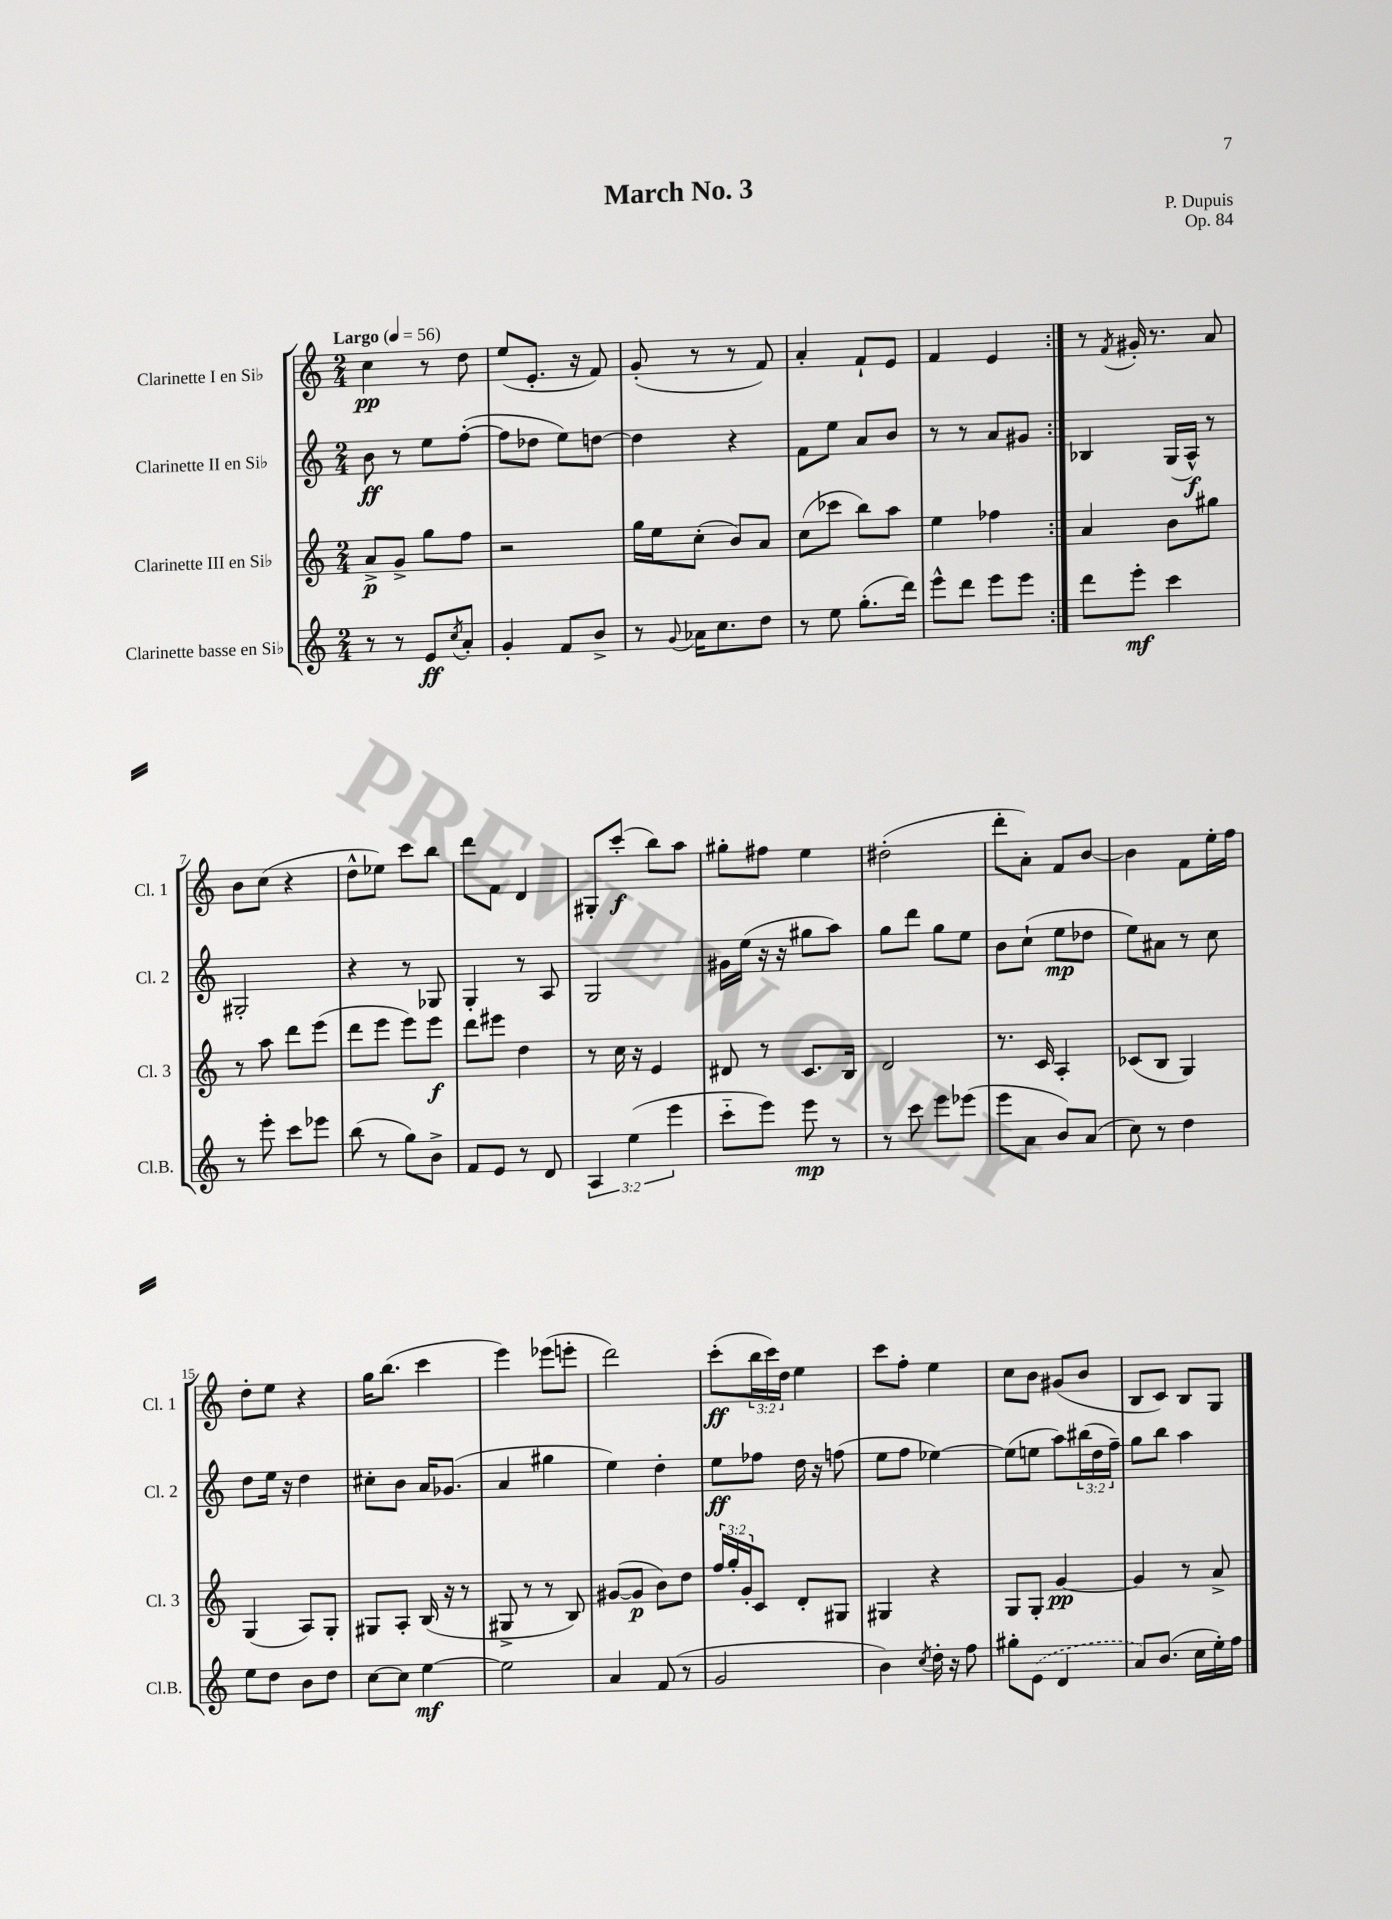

**kern	**kern	**kern	**kern
*staff4	*staff3	*staff2	*staff1
*clefG2	*clefG2	*clefG2	*clefG2
*k[]	*k[]	*k[]	*k[]
*M2/4	*M2/4	*M2/4	*M2/4
*MM56	*MM56	*MM56	*MM56
8r	8a^/L	8b\	4cc\
8r	8g^/J	8r	.
8e/L	8gg\L	8ee\L	8r
8qcc/	.	.	.
8a'/J	8ff\J	([8ff'\J	8dd\
=	=	=	=
4g'/	2r	8ff\]L	(8ee/L
.	.	8dd-\J	8.e'/J
8f/L	.	8ee\L)	.
.	.	.	16r
8b^/J	.	[8dd\J	8f/)
=	=	=	=
8r	16gg\LL	4dd\]	(8g'/
.	16ee\J	.	.
8qqg/	.	.	.
16a-\LK	(8cc'\J	.	8r
8.cc\	.	.	.
.	8b/L)	4r	8r
8dd\J	8a/J	.	8f/)
=	=	=	=
8r	(8cc\L	8f\L	4a'/
8ee\	8ccc-\J	8ee\J	.
(8.gg'\L	8bb\L)	8a/L	8f`/L
.	8aa\J	8b/J	8e/J
16ddd\Jk)	.	.	.
=	=	=	=
8eee^^\L	4ee\	8r	4f/
8ddd\J	.	8r	.
8eee\L	4ff-\	8a/L	4e/
8eee\J	.	8g#/J	.
=:|!	=:|!	=:|!	=:|!
8ddd\L	4a/	4B-/	8r
.	.	.	8qf/
8eee'\J	.	.	16g#'/
.	.	.	8.r
4ccc\	8b\L	(16G/LL	.
.	.	16A^^/JJ)	.
.	8gg#\J	8r	8a/
=	=	=	=
8r	8r	2G#'/	8b\L
8eee'\	8aa\	.	(8cc\J
8ccc\L	8ddd\L	.	4r
8eee-\J	(8eee\J	.	.
=	=	=	=
(8bb\	8ddd\L	4r	8dd^^\L
8r	8eee\J	.	8ee-\J)
8gg\L)	8eee\L)	8r	8ccc\L
8b^\J	8eee\J	8G-/	8bb\J
=	=	=	=
8f/L	8ddd\L	4G'/	8ddd\L
8e/J	8eee#\J	.	8f\J
8r	4dd\	8r	4d/
8d/	.	8A/	.
=	=	=	=
6A/	8r	2G/	8G#'/L
.	16cc\	.	(8ccc'/J
(6ee\	.	.	.
.	16r	.	.
.	4e/	.	8bb\L)
6eee\	.	.	.
.	.	.	8aa\J
=	=	=	=
8ccc'~\L	8d#/	16g#\LL	8gg#'\L
.	.	(16ee\JJ	.
8eee\J)	8r	16r	8ff#\J
.	.	16r	.
8eee\	8.c/L	8gg#\L	4ee\
8r	.	8aa\J)	.
.	16B/Jk	.	.
=	=	=	=
8r	2d/	8gg\L	(2dd#'\
8ccc\	.	8ddd\J	.
8eee\L	.	8gg\L	.
(8eee-\J	.	8ee\J	.
=	=	=	=
8eee\L	8.r	8b\L	8ddd'\L
8a\J	.	(8cc`\J	8a'\J)
.	16c/	.	.
8b/L)	4A'/	8ee\L	8f/L
(8a/J	.	8dd-\J	[8b/J
=	=	=	=
8cc\)	(8c-/L	8ee\L)	4b\]
8r	8B/J	8a#\J	.
4dd\	4G/)	8r	8f\L
.	.	8cc\	16ee'\L
.	.	.	16ff\JJ
=	=	=	=
8ee\L	(4G/	8dd\L	8dd'\L
8dd\J	.	16ee\Jk	8ee\J
.	.	16r	.
8b\L	8A/L)	4dd\	4r
8dd\J	8G'/J	.	.
=	=	=	=
[8cc\L	8G#/L	8cc#'\L	16gg\LK
.	.	.	(8.bb\J
8cc\]J	8A'/J	8b\J	.
[4ee\	(16B/	16a/LK	4ccc\
.	16r	(8.g-/J	.
.	8r	.	.
=	=	=	=
2ee\]	8G#^/	4a/	4eee\)
.	8r	.	.
.	8r	4gg#\	(8eee-\L
.	8B/)	.	8eee'\J
=	=	=	=
4a/	([8g#/L	4ee\)	2ddd\)
.	8g#/]J	.	.
(8f/	8b\L)	4dd'\	.
8r	8dd\J	.	.
=	=	=	=
2g/	24ff/LL	8ee\L	(8ccc'\L
.	24gg'/	.	.
.	24g'/J	.	.
.	8c/J	8ff-\J	24bb\L
.	.	.	24ccc\)
.	.	.	24dd\JJ
.	8d'/L	16dd\	4ee\
.	.	16r	.
.	8G#/J	(8ff\	.
=	=	=	=
4b\)	4G#/	8ee\L	8ccc\L
.	.	8ff\J	8ff'\J
8qcc/	.	.	.
16dd'\	4r	[4ee-\)	4ee\
16r	.	.	.
8ff\	.	.	.
=	=	=	=
8gg#'\L	8G/L	(8ee-\]L	8cc\L
(8e\J	8G'/J	8ee\J	8b\J
4d/	[4g/	8aa\L)	(8g#/L
.	.	(24bb#\L	8b/J
.	.	24dd\	.
.	.	24ff~\JJ)	.
=	=	=	=
8a/L)	4g/]	8gg\L	8B/L
(8.b/J	.	8bb\J	8c/J)
.	8r	4aa\	8B/L
16cc\LL	.	.	.
16ee'\)	8a^/	.	8G/J
16ff\JJ	.	.	.
==	==	==	==
*-	*-	*-	*-
